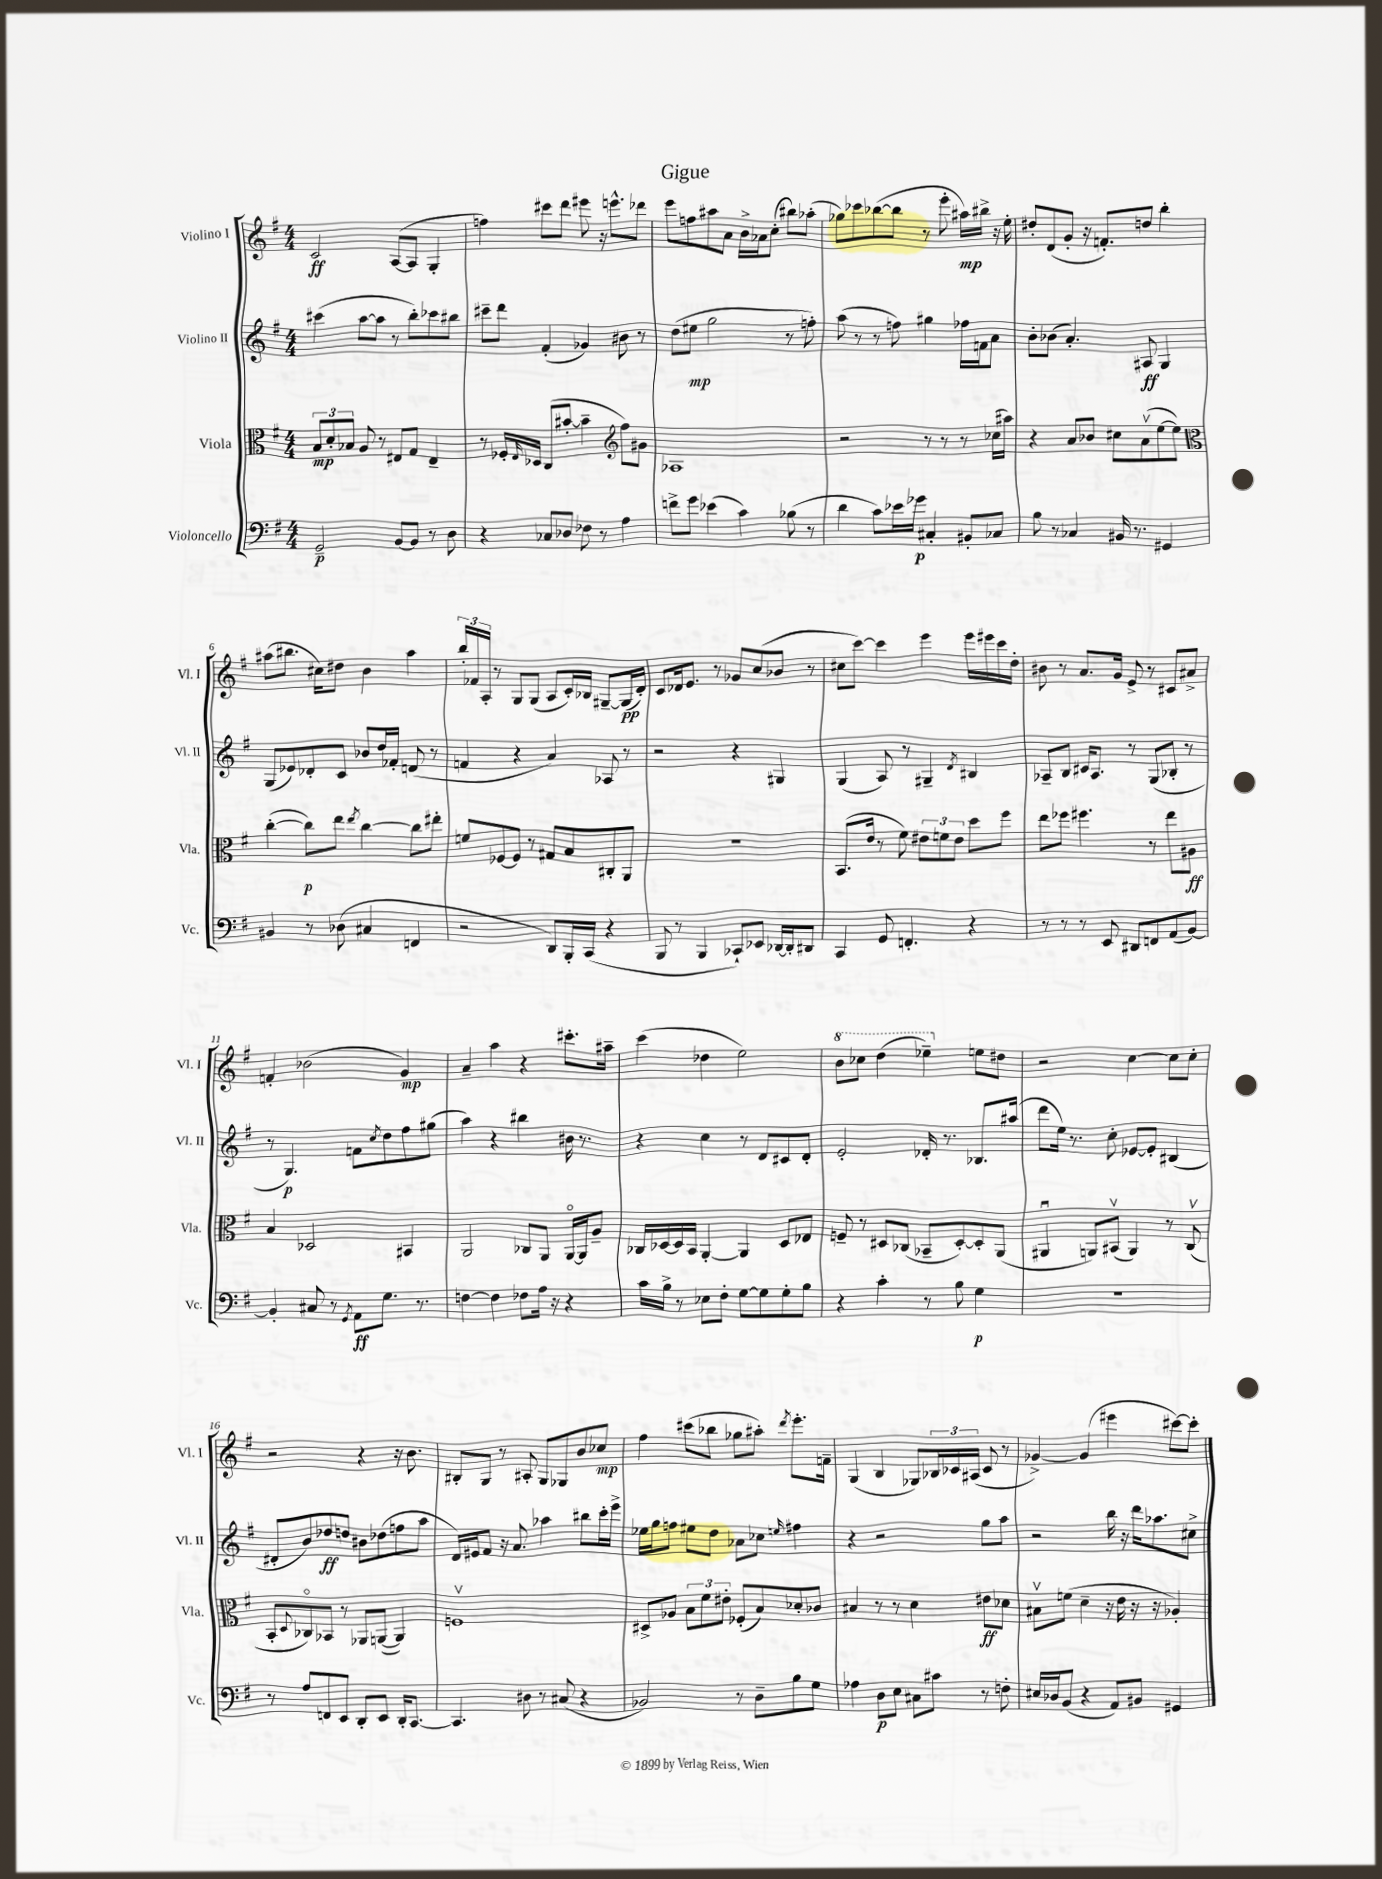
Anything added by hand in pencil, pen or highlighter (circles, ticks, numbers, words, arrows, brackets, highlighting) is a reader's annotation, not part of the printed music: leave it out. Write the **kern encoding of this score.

**kern	**dynam	**kern	**dynam	**kern	**dynam	**kern	**dynam
*part4	*part4	*part3	*part3	*part2	*part2	*part1	*part1
*staff4	*staff4	*staff3	*staff3	*staff2	*staff2	*staff1	*staff1
*I"Violoncello	*	*I"Viola	*	*I"Violino II	*	*I"Violino I	*
*I'Vc.	*	*I'Vla.	*	*I'Vl. II	*	*I'Vl. I	*
*clefF4	*	*clefC3	*	*clefG2	*	*clefG2	*
*k[f#]	*	*k[f#]	*	*k[f#]	*	*k[f#]	*
*M4/4	*	*M4/4	*	*M4/4	*	*M4/4	*
=1	=1	=1	=1	=1	=1	=1	=1
2GG~/	p	12B/L	mp	(4ccc#X\	.	2c/	ff
.	.	12d'/	.	.	.	.	.
.	.	12B-X/J	.	.	.	.	.
.	.	8A/	.	[8aa\L	.	.	.
.	.	8r	.	8aa\J]	.	.	.
[8BB/L	.	8E#X/L	.	8r	.	([8A/L	.
8BB/J]	.	8G/J	.	8bb'\L)	.	8A/J]	.
8r	.	4E#~/	.	8ccc-X\	.	4G'/	.
8D\	.	.	.	8bb#X\J	.	.	.
=2	=2	=2	=2	=2	=2	=2	=2
4r	.	8r	.	8ccc#X~\L	.	4ffn\)	.
.	.	16F-X'/LL	.	8ddd\J	.	.	.
.	.	16qqE/	.	.	.	.	.
.	.	16D-X/JJ	.	.	.	.	.
8C-X/L	.	(8C/L	.	(4f#'/	.	8ccc#X\L	.
8D-X/J	.	[8b#X'/J	.	.	.	8ddd\J	.
8F-X\	.	4b#~\]	.	4g-X/)	.	8eee#X\	.
8r	.	.	.	.	.	16r	.
.	.	.	.	.	.	8.eeen^^\L	.
*	*	*clefG2	*	*	*	*	*
4A\	.	8ff#\L)	.	8b#X\	.	.	.
.	.	8g#X\J	.	8r	.	8ddd-X\J	.
=3	=3	=3	=3	=3	=3	=3	=3
8fn^\L	.	1A-X	.	(8dd\L	.	8eee\L	.
8g\J	.	.	.	8ee#X\J	mp	8ffn\	.
(4e-X\	.	.	.	2gg\	.	8aa#X\	.
.	.	.	.	.	.	8a\J	.
4c\)	.	.	.	.	.	16b^\LL	.
.	.	.	.	.	.	16a-X\J	.
.	.	.	.	.	.	(8cc'\J	.
(8B-X\	.	.	.	8r	.	8bb#X\L)	.
8r	.	.	.	8ffn'\)	.	(8aa-X'\J	.
=4	=4	=4	=4	=4	=4	=4	=4
4d\	.	2r	.	(8aa\	.	8gg-X\L)	.
.	.	.	.	8r	.	8ccc-X\	.
8c\L)	.	.	.	8r	.	([8bb-X\	.
16e-X\L	.	.	.	8ffn\)	.	8bb-\J]	.
16g-X\JJ	p	.	.	.	.	.	.
4C#X'/	.	8r	.	4gg#X\	.	8r	.
.	.	8r	.	.	.	8eee'\	.
8BB#X'/L	.	8r	.	16ff-X\LL	.	16aa#X\LL)	mp
.	.	.	.	16fn\J	.	16bb#X^\JJ	.
8C-X/J	.	(16cc-X\LL	.	8a\J	.	16r	.
.	.	16aa#X\JJ)	.	.	.	16ee'\	.
=5	=5	=5	=5	=5	=5	=5	=5
8B\	.	4r	.	8b'\L	.	8dd#X'/L	.
8r	.	.	.	(8b-X\J	.	(8d/	.
4C-X/	.	8a/L	.	4.a'/)	.	8g'/J	.
.	.	8b-X/J	.	.	.	16r	.
.	.	.	.	.	.	8.fn'/L)	.
16BB#X/	.	8cc#X\L	.	.	.	.	.
8.r	.	.	.	.	.	.	.
.	.	(8av\	.	8A#X/	ff	8ddn/J	.
4GG#X/	.	[8ee\	.	4G/	.	4bb'\	.
.	.	8ee\J])	.	.	.	.	.
!!LO:LB:g=z
=6	=6	=6	=6	=6	=6	=6	=6
*	*	*clefC3	*	*	*	*	*
4BB#X/	.	([4cc'\	.	(8G/L	.	(8aa#X\L	.
.	.	.	.	8e-X/)	.	8.bb#X\J	.
8r	.	8cc\L])	p	8d-X'/	.	.	.
.	.	.	.	.	.	16cc#X\KL)	.
(8D-X\	.	8ee\J	.	8c/J	.	8dd#X\J	.
.	.	8qee/	.	.	.	.	.
4C#X/	.	[4cc\	.	8b-X/L	.	4b\	.
.	.	.	.	16dd/L	.	.	.
.	.	.	.	16f-X'/JJ	.	.	.
4FFn/	.	8cc\L]	.	(8dn/	.	4aa#\	.
.	.	8ee#X'\J	.	8r	.	.	.
=7	=7	=7	=7	=7	=7	=7	=7
2r	.	8fn/L	.	4fn/	.	24bb'/LL	.
.	.	.	.	.	.	24f-X/	.
.	.	.	.	.	.	24A'/JJ	.
.	.	[8F-X/	.	.	.	8r	.
.	.	8F-/J]	.	4r	.	8G/L	.
.	.	8r	.	.	.	(8G/J	.
8DD/L)	.	8G#X/L	.	4a/)	.	8A/L	.
16BBB'/L	.	8B/	.	.	.	16c'/L)	.
(16CC/JJ	.	.	.	.	.	16B-X/JJ	.
4r	.	8C#X'/	.	8A-X/	.	[8G#X~/L	.
.	.	8AA/J	.	8r	.	(16G#/L]	pp
.	.	.	.	.	.	16d'/JJ)	.
=8	=8	=8	=8	=8	=8	=8	=8
8BBB/	.	1r	.	2r	.	8c/L	.
8r	.	.	.	.	.	16d-X/k	.
.	.	.	.	.	.	8.e/J	.
4BBB/	.	.	.	.	.	.	.
.	.	.	.	.	.	8r	.
8CC-X`/L)	.	.	.	4r	.	8g-X/L	.
8EE-X/J	.	.	.	.	.	(8cc/	.
[16DD-X/LL	.	.	.	4G#X/	.	8b-X/J	.
16DD-'/J]	.	.	.	.	.	.	.
8DD#X/J	.	.	.	.	.	8r	.
=9	=9	=9	=9	=9	=9	=9	=9
4CC/	.	(8.BB/L	.	(4G/	.	8cc#X\L	.
.	.	.	.	.	.	[8ccc\J)	.
.	.	16e/Jk	.	.	.	.	.
8GG/	.	8r	.	8A/)	.	4ccc\]	.
4.FFn'/	.	8f#\)	.	8r	.	.	.
.	.	12e#X\L	.	4G#X~/	.	4eee\	.
.	.	12fn\	.	.	.	.	.
.	.	12e#\J	.	.	.	.	.
.	.	.	.	8qd/	.	.	.
4r	.	8dd\L	.	4B#X/	.	16eee\LL	.
.	.	.	.	.	.	16eee#X\	.
.	.	8ff#\J	.	.	.	16ccc\	.
.	.	.	.	.	.	16dd'\JJ	.
=10	=10	=10	=10	=10	=10	=10	=10
8r	.	8ee\L	.	8A-X~/L	.	8b#X\	.
8r	.	8ff-X\J	.	8B/J	.	8r	.
8r	.	4.ff#X\	.	16c#X/KL	.	8.a/L	.
.	.	.	.	8.A-/J	.	.	.
8EE/	.	.	.	.	.	.	.
.	.	.	.	.	.	16g/Jk	.
8DD#X/L	.	.	.	8r	.	8e^/	.
8FFn/	.	8r	.	(8G/L	.	8r	.
(8AA/	.	8ee\L	.	8B-X'/J	.	8c#X/L	.
[8BB/J)	.	8A#X\J	ff	8r	.	8a#X^/J	.
!!LO:LB:g=z
=11	=11	=11	=11	=11	=11	=11	=11
4BB'/]	.	4B/	.	8r	.	4fn'/	.
.	.	.	.	4.G/)	p	.	.
8C#X/	.	2D-X/	.	.	.	(2b-X\	.
8r	.	.	.	.	.	.	.
8qGG/	.	.	.	.	.	.	.
8AA\L	ff	.	.	8fn\L	.	.	.
.	.	.	.	8qcc/	.	.	.
8.G\J	.	.	.	8dd\	.	.	.
.	.	4BB#X/	.	8ff#\	.	4g/)	mp
8.r	.	.	.	.	.	.	.
.	.	.	.	(8gg#X\J	.	.	.
=12	=12	=12	=12	=12	=12	=12	=12
[4Fn\	.	2AA/	.	4aa\)	.	4a~/	.
4F\]	.	.	.	4r	.	4aa\	.
8F-X\L	.	8C-X/L	.	4bb#X\	.	4r	.
16A\Jk	.	8AA/J	.	.	.	.	.
16r	.	.	.	.	.	.	.
4r	.	[16AA/LL	.	16b#X\	.	8.ccc#X'\L	.
.	.	16AA/J]	.	8.r	.	.	.
.	.	8A~/J	.	.	.	.	.
.	.	.	.	.	.	16aa#X~\Jk	.
=13	=13	=13	=13	=13	=13	=13	=13
16c\LL	.	16C-X/LL	.	4r	.	(4ccc\	.
16B^\JJ	.	[16D-X/	.	.	.	.	.
8r	.	16D-/]	.	.	.	.	.
.	.	16BB/JJ	.	.	.	.	.
8E-X\L	.	[4AA'/	.	4cc\	.	4dd-X\	.
8F#'\J	.	.	.	.	.	.	.
[8G\L	.	4AA/]	.	8r	.	2ee\)	.
8G\]	.	.	.	8d/L	.	.	.
8G'\	.	8D-/L	.	8c#X/	.	.	.
8B\J	.	8E-X/J	.	8d'/J	.	.	.
=14	=14	=14	=14	=14	=14	=14	=14
*	*	*	*	*	*	*8va	*
4r	.	8Fn~/	.	2e'/	.	8bb\L	.
.	.	8r	.	.	.	8ccc-X\J	.
4c'\	.	8D#X/L	.	.	.	(4ddd\	.
.	.	(8C-X/J	.	.	.	.	.
8r	.	8BB-X~/L	.	16d-X'/	.	4eee-X~\)	.
.	.	.	.	8.r	.	.	.
8B\	.	[8D#'/)	.	.	.	.	.
*	*	*	*	*	*	*X8va	*
4G\	p	8D#'/]	.	8.B-X/L	.	8een\L	.
.	.	(8AA/J	.	.	.	8dd#X\J	.
.	.	.	.	(16aa#X/Jk	.	.	.
=15	=15	=15	=15	=15	=15	=15	=15
1r	.	4AA#Xu/	.	8ddd\L	.	2r	.
.	.	.	.	16ee\Jk)	.	.	.
.	.	.	.	8.r	.	.	.
.	.	8AAn/L)	.	.	.	.	.
.	.	(8BB#Xv/J	.	8cc'\	.	.	.
.	.	4AA/)	.	[8e-X/L	.	[4cc\	.
.	.	.	.	8e-'/J]	.	.	.
.	.	8r	.	(4B#X/	.	8cc\L]	.
.	.	(8Cv/	.	.	.	8cc'\J	.
!!LO:LB:g=z
=16	=16	=16	=16	=16	=16	=16	=16
8r	.	8BB'/L	.	8d#X'/L	.	2r	.
.	.	8qqD/	.	.	.	.	.
8A/L	.	8C-X/)	.	8b/)	.	.	.
8FFn/	.	8BB-X/J	.	8dd-X/	ff	.	.
8EE/J	.	8r	.	8ddn/J	.	.	.
8DD'/L	.	8AA-X/L	.	8b#X\L	.	4r	.
8EE/J	.	([8AAn/J	.	(8dd-X\	.	.	.
16DD'/KL	.	4AA/])	.	8ffn\	.	16r	.
[8.CC/J	.	.	.	.	.	8.b\	.
.	.	.	.	8aa\J	.	.	.
=17	=17	=17	=17	=17	=17	=17	=17
4.CC/]	.	1Fnv	.	16d/LL)	.	8B#X'/L	.
.	.	.	.	16e#X/J	.	.	.
.	.	.	.	8f#/J	.	8G/J	.
.	.	.	.	16r	.	8r	.
.	.	.	.	8.a/	.	.	.
8D#X\	.	.	.	.	.	8A#X'/	.
8r	.	.	.	4aa-X\	.	8G/L	.
(8C#X/	.	.	.	.	.	8G-X/	.
4r	.	.	.	8bb#X\L	.	8b/	.
.	.	.	.	16ccc'\L	.	8cc-X/J	mp
.	.	.	.	16eee^\JJ	.	.	.
=18	=18	=18	=18	=18	=18	=18	=18
2BB-X/)	.	8D#X^/L	.	16ee-X\LL	.	4ff#\	.
.	.	.	.	16gg\J	.	.	.
.	.	8A-X/J	.	8ffn\J	.	.	.
.	.	12B\L	.	8ee#X\L	.	(8ccc#X\L	.
.	.	12f#\	.	.	.	.	.
.	.	.	.	8dd\J	.	8bb-X\J	.
.	.	12e#X'\J	.	.	.	.	.
8r	.	(8F-X'/L	.	8a-X\L	.	8gg-X\L	.
8D~\L	.	8B/)	.	8cc-X\J	.	8aa#X'\J)	.
.	.	.	.	16qqeen/	.	8qddd/	.
8B\	.	8d-X'/	.	4ff#X\	.	8.eee'\L	.
8G\J	.	8c-X/J	.	.	.	.	.
.	.	.	.	.	.	16fn~\Jk	.
=19	=19	=19	=19	=19	=19	=19	=19
4A-X\	.	4B#X/	.	4r	.	(4G/	.
8D\L	p	8r	.	2r	.	4B/	.
8E\J	.	8r	.	.	.	.	.
8C#X\L	.	4d\	.	.	.	8G-X/L)	.
8c#X\J	.	.	.	.	.	24B-X/L	.
.	.	.	.	.	.	24c-X/	.
.	.	.	.	.	.	(24A#X/JJ	.
8r	.	8e#X\L	ff	8gg\L	.	8c-/	.
8Fn'\	.	8d-X\J	.	8aa\J	.	8r	.
=20	=20	=20	=20	=20	=20	=20	=20
16E#X/LL	.	8B#Xv\L	.	2r	.	[4g-X^/)	.
16D-X/J	.	.	.	.	.	.	.
(8BB/J	.	(8fn\J	.	.	.	.	.
4r	.	4d~\	.	.	.	(4g-/]	.
8AA/L)	.	16r	.	16bb\	.	4eee#X\	.
.	.	16e\	.	16r	.	.	.
8BB#X/J	.	16r	.	16ddd\KL	.	.	.
.	.	16r	.	8.aa-X\	.	.	.
4GG#X/	.	4A-X'/)	.	.	.	[8ccc#X\L)	.
.	.	.	.	8cc#X^\J	.	8ccc#'\J]	.
==	==	==	==	==	==	==	==
*-	*-	*-	*-	*-	*-	*-	*-
